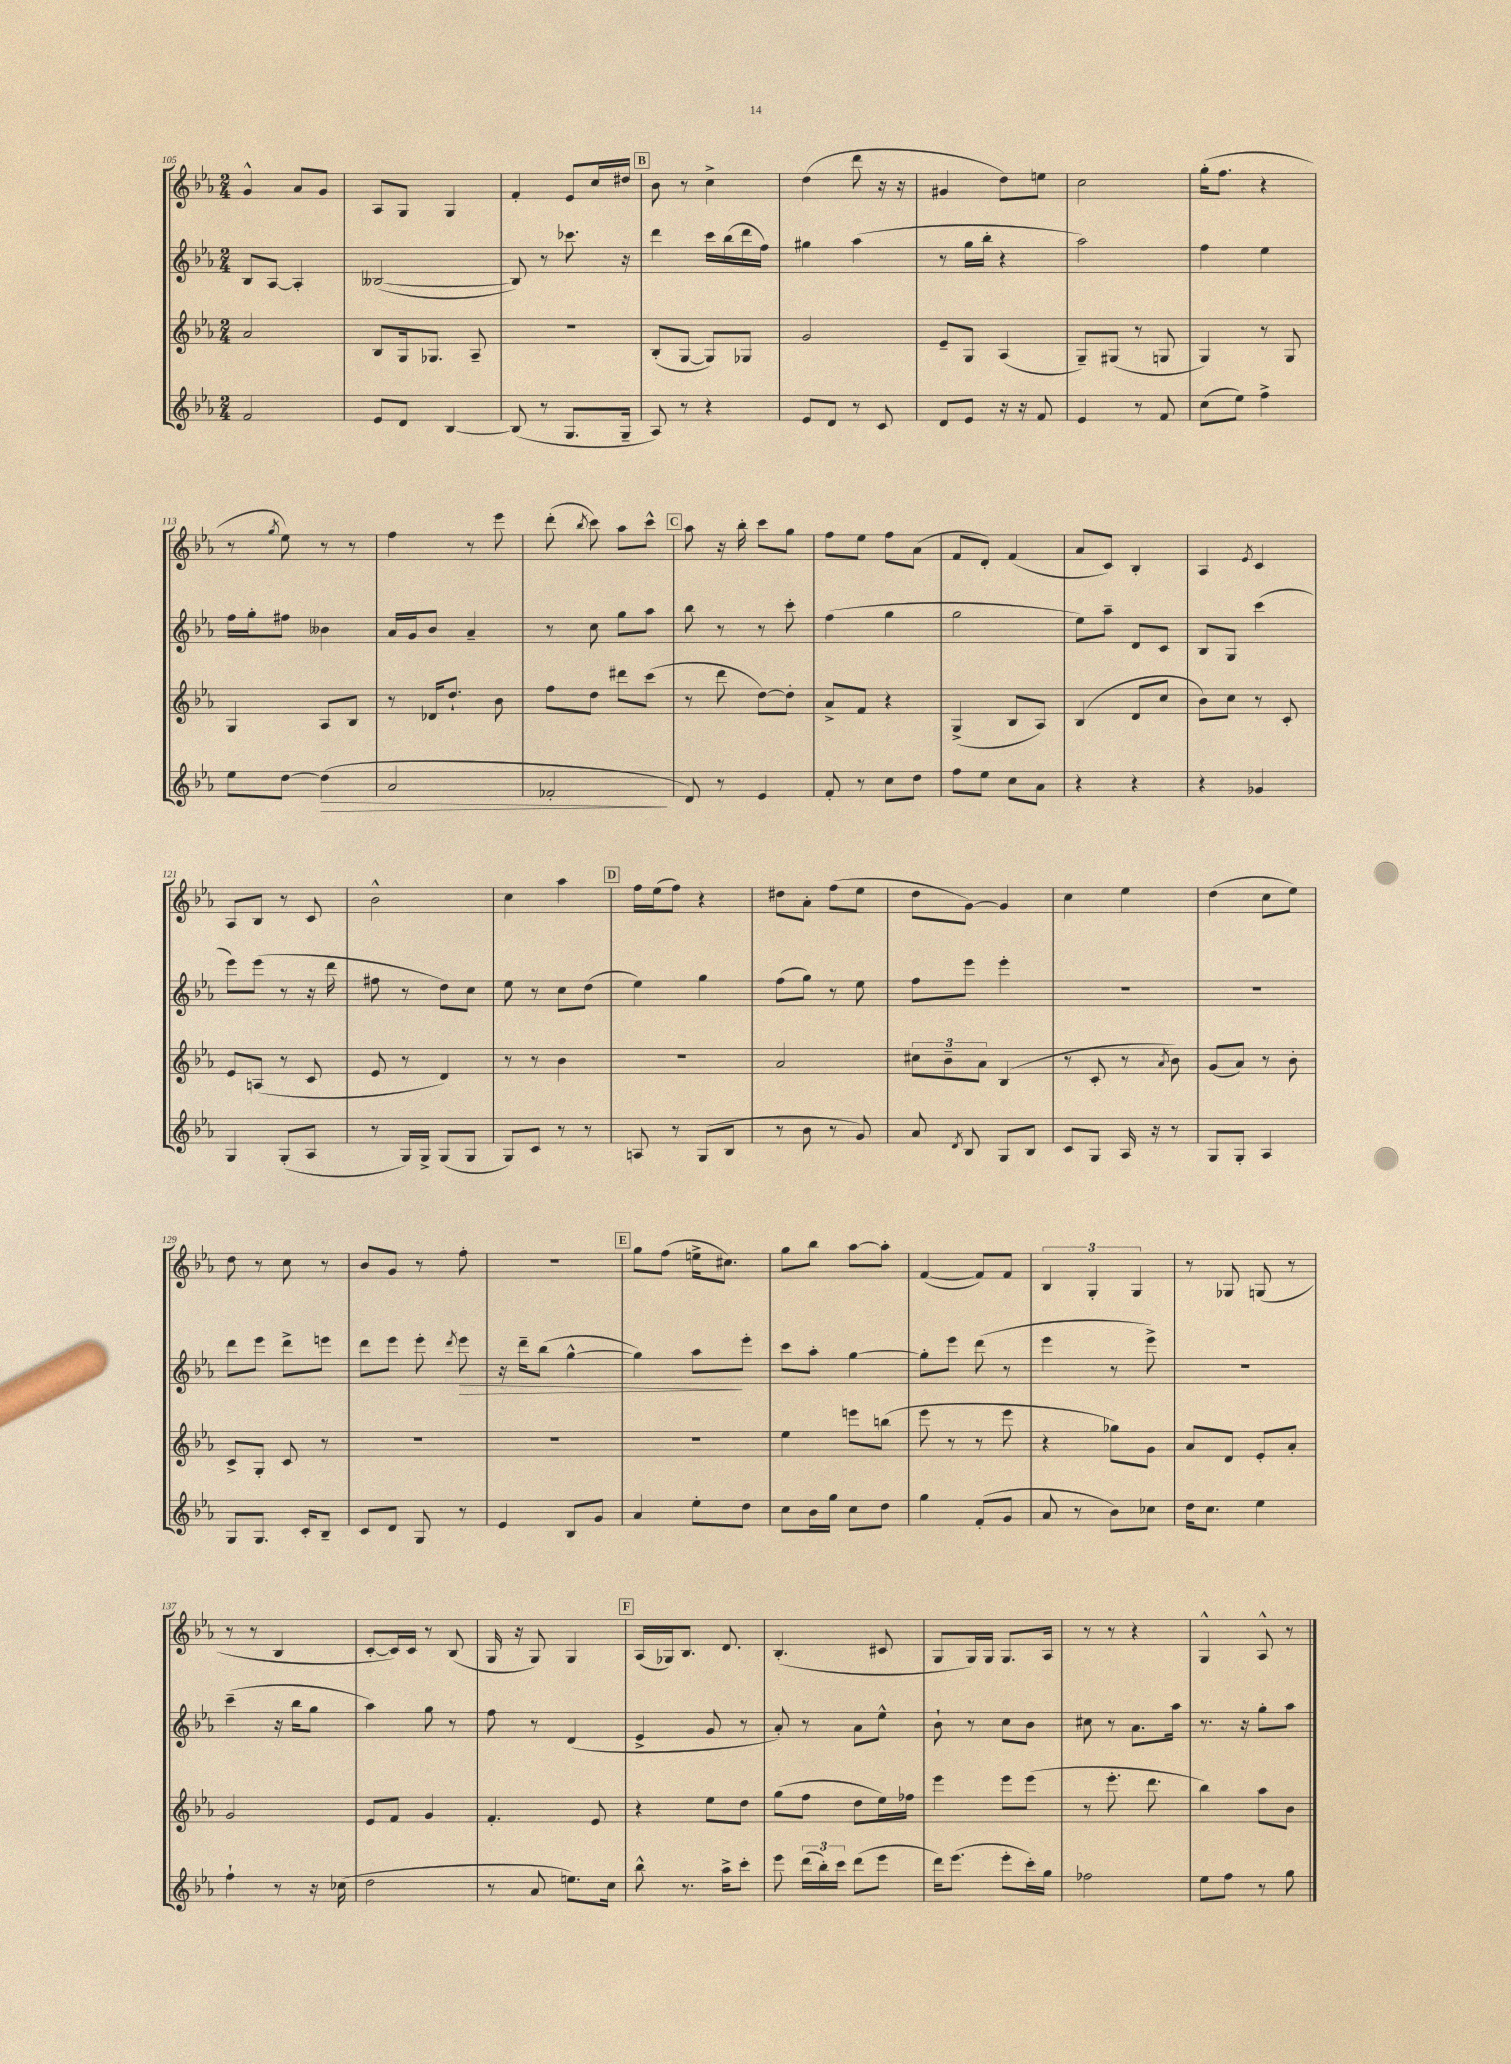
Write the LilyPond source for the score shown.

<<
\new StaffGroup <<
\new Staff = "s0" {
    \clef treble \key ees \major \numericTimeSignature \time 2/4
    \autoBeamOff g'4-^ aes'8[ g'8] |
    aes8[ g8] g4 |
    f'4-. ees'8[ c''16 dis''16] |
    \mark \markup { \box "B" } bes'8 r8 c''4-> |
    d''4( d'''8 r16 r16 |
    gis'4 d''8[) e''8] |
    c''2 |
    g''16[-.( f''8.] r4 |
    r8 \acciaccatura { g''8 } ees''8) r8 r8 |
    f''4 r8 ees'''8 |
    d'''8-.( \acciaccatura { bes''8 } c'''8) aes''8[ c'''8]-^ |
    \mark \markup { \box "C" } aes''8 r16 bes''16-. c'''8[ g''8] |
    f''8[ ees''8] f''8[ aes'8]( |
    f'8[ d'8]-.) f'4( |
    aes'8[ c'8]) bes4-. |
    aes4 \acciaccatura { ees'8 } c'4 |
    aes8[ bes8] r8 c'8 |
    bes'2-^ |
    c''4 aes''4 |
    \mark \markup { \box "D" } f''16[ ees''16( f''8]) r4 |
    dis''8[ aes'8]-. f''8[( ees''8] |
    d''8[ g'8]~) g'4 |
    c''4 ees''4 |
    d''4( c''8[ ees''8]) |
    d''8 r8 c''8 r8 |
    bes'8[ g'8] r8 f''8-. |
    r2 |
    \mark \markup { \box "E" } g''8[ f''8]( e''16[-> cis''8.]) |
    g''8[ bes''8] aes''8[~ aes''8]-. |
    f'4~( f'8[) f'8] |
    \tuplet 3/2 { bes4 g4-. g4 } |
    r8 ges8 g8( r8 |
    r8 r8 bes4 |
    c'8[~-. c'16) c'16] r8 bes8( |
    g16 r16 g8) g4 |
    \mark \markup { \box "F" } aes16[( ges16) bes8.] d'8. |
    bes4.-.( cis'8 |
    g8[ g16) g16] g8.[ aes16] |
    r8 r8 r4 |
    g4-^ aes8-^ r8 \bar "|." |
}
\new Staff = "s1" {
    \clef treble \key ees \major \numericTimeSignature \time 2/4
    \autoBeamOff bes8[ aes8]~ aes4-. |
    beses2~( |
    beses8) r8 ces'''8. r16 |
    \mark \markup { \box "B" } d'''4 c'''16[ bes''16( d'''16 f''16]) |
    gis''4 aes''4( |
    r8 g''16[ bes''16]-. r4 |
    aes''2) |
    f''4 ees''4 |
    f''16[ g''16-. fis''8] beses'4 |
    aes'16[ g'16 bes'8] aes'4-- |
    r8 c''8 g''8[ aes''8] |
    \mark \markup { \box "C" } bes''8 r8 r8 c'''8-. |
    f''4( g''4 |
    g''2 |
    ees''8[) aes''8]-- d'8[ c'8] |
    bes8[ g8] c'''4( |
    ees'''8[) ees'''8]( r8 r16 d'''16 |
    fis''8 r8 d''8[) c''8] |
    ees''8 r8 c''8[ d''8]( |
    \mark \markup { \box "D" } ees''4) g''4 |
    f''8[( g''8]) r8 ees''8 |
    f''8[ ees'''8] ees'''4-. |
    R2 |
    r2 |
    d'''8[ ees'''8] d'''8[-> e'''8] |
    d'''8[ ees'''8] ees'''8-. \acciaccatura { d'''8 } ees'''8\> |
    r16 d'''16[-- bes''8]( g''4~-^ |
    \mark \markup { \box "E" } g''4) aes''8[\! ees'''8]-. |
    c'''8[ aes''8]-. g''4~ |
    g''8[-. ees'''8] d'''8( r8 |
    ees'''4 r8 ees'''8->) |
    R2 |
    c'''4--( r16 bes''16[ g''8] |
    aes''4) g''8 r8 |
    f''8 r8 d'4( |
    \mark \markup { \box "F" } ees'4-> g'8 r8 |
    aes'8-.) r8 aes'8[ ees''8]-^ |
    bes'8-! r8 c''8[ bes'8] |
    cis''8 r8 aes'8.[ aes''16] |
    r8. r16 g''8[-. aes''8] \bar "|." |
}
\new Staff = "s2" {
    \clef treble \key ees \major \numericTimeSignature \time 2/4
    \autoBeamOff aes'2 |
    bes8[ g16 ges8.] aes8-- |
    R2 |
    \mark \markup { \box "B" } bes8[-.( g8]~ g8[) ges8] |
    g'2 |
    ees'8[-- g8] aes4( |
    g8[--) gis8]( r8 g8 |
    g4) r8 g8 |
    g4 aes8[ bes8] |
    r8 des'16[ d''8.]-! bes'8 |
    f''8[ d''8] dis'''8[ c'''8]( |
    \mark \markup { \box "C" } r8 d'''8 d''8[~) d''8]-. |
    aes'8[-> f'8] r4 |
    g4->( bes8[ aes8]) |
    bes4( d'8[ c''8] |
    bes'8[) c''8] r8 c'8-. |
    ees'8[ a8]( r8 c'8 |
    ees'8 r8 d'4) |
    r8 r8 bes'4 |
    \mark \markup { \box "D" } r2 |
    aes'2 |
    \tuplet 3/2 { cis''8[ bes'8-- aes'8] } bes4( |
    r8 c'8-. r8 \acciaccatura { aes'8 } bes'8) |
    g'8[( aes'8]) r8 bes'8-. |
    c'8[-> g8]-. c'8 r8 |
    R2 |
    R2 |
    \mark \markup { \box "E" } R2 |
    ees''4 e'''8[ b''8]( |
    ees'''8 r8 r8 ees'''8 |
    r4 ges''8[) g'8] |
    aes'8[ d'8] ees'8[-. aes'8]-. |
    g'2 |
    ees'8[ f'8] g'4 |
    f'4.-. ees'8 |
    \mark \markup { \box "F" } r4 ees''8[ d''8] |
    g''8[( f''8] d''8[ ees''16) fes''16] |
    ees'''4 ees'''8[ ees'''8]( |
    r8 ees'''8.-. d'''8. |
    bes''4) aes''8[ bes'8] \bar "|." |
}
\new Staff = "s3" {
    \clef treble \key ees \major \numericTimeSignature \time 2/4
    \autoBeamOff f'2 |
    ees'8[ d'8] bes4~ |
    bes8( r8 g8.[ g16]-- |
    \mark \markup { \box "B" } aes8) r8 r4 |
    ees'8[ d'8] r8 c'8 |
    d'8[ ees'8] r16 r16 f'8 |
    ees'4 r8 f'8 |
    c''8[( ees''8]) f''4-> |
    ees''8[ d''8]~ d''4\>( |
    aes'2 |
    fes'2-.\! |
    \mark \markup { \box "C" } d'8) r8 ees'4 |
    f'8-. r8 c''8[ d''8] |
    f''8[ ees''8] c''8[ aes'8] |
    r4 r4 |
    r4 ges'4 |
    g4 g8[-.( aes8] |
    r8 g16[) g16]-> g8[( g8] |
    g8[) c'8] r8 r8 |
    \mark \markup { \box "D" } a8 r8 g8[( bes8] |
    r8 bes'8 r8 g'8) |
    aes'8 \acciaccatura { d'8 } bes8 g8[ bes8] |
    c'8[ g8] aes16 r16 r8 |
    g8[ g8]-. aes4 |
    g8[ g8.] c'16[-. bes8]-- |
    c'8[ d'8] g8 r8 |
    ees'4 bes8[ g'8] |
    \mark \markup { \box "E" } aes'4 ees''8[-. d''8] |
    c''8[ bes'16 g''16] c''8[ d''8] |
    g''4 f'8[-.( g'8] |
    aes'8 r8 bes'8[) ces''8] |
    d''16[ c''8.] ees''4 |
    f''4-! r8 r16 ces''16( |
    d''2 |
    r8 aes'8 e''8.[) c''16] |
    \mark \markup { \box "F" } bes''8-^ r8. aes''16[-> c'''8]-. |
    ees'''8 \tuplet 3/2 { d'''16[( bes''16-.) c'''16] } d'''8[( ees'''8] |
    d'''16[) ees'''8.]( ees'''8[-. c'''16-.) g''16] |
    fes''2 |
    ees''8[ f''8] r8 g''8 \bar "|." |
}
>>
>>
\layout { \context { \Score currentBarNumber = #105 } }
